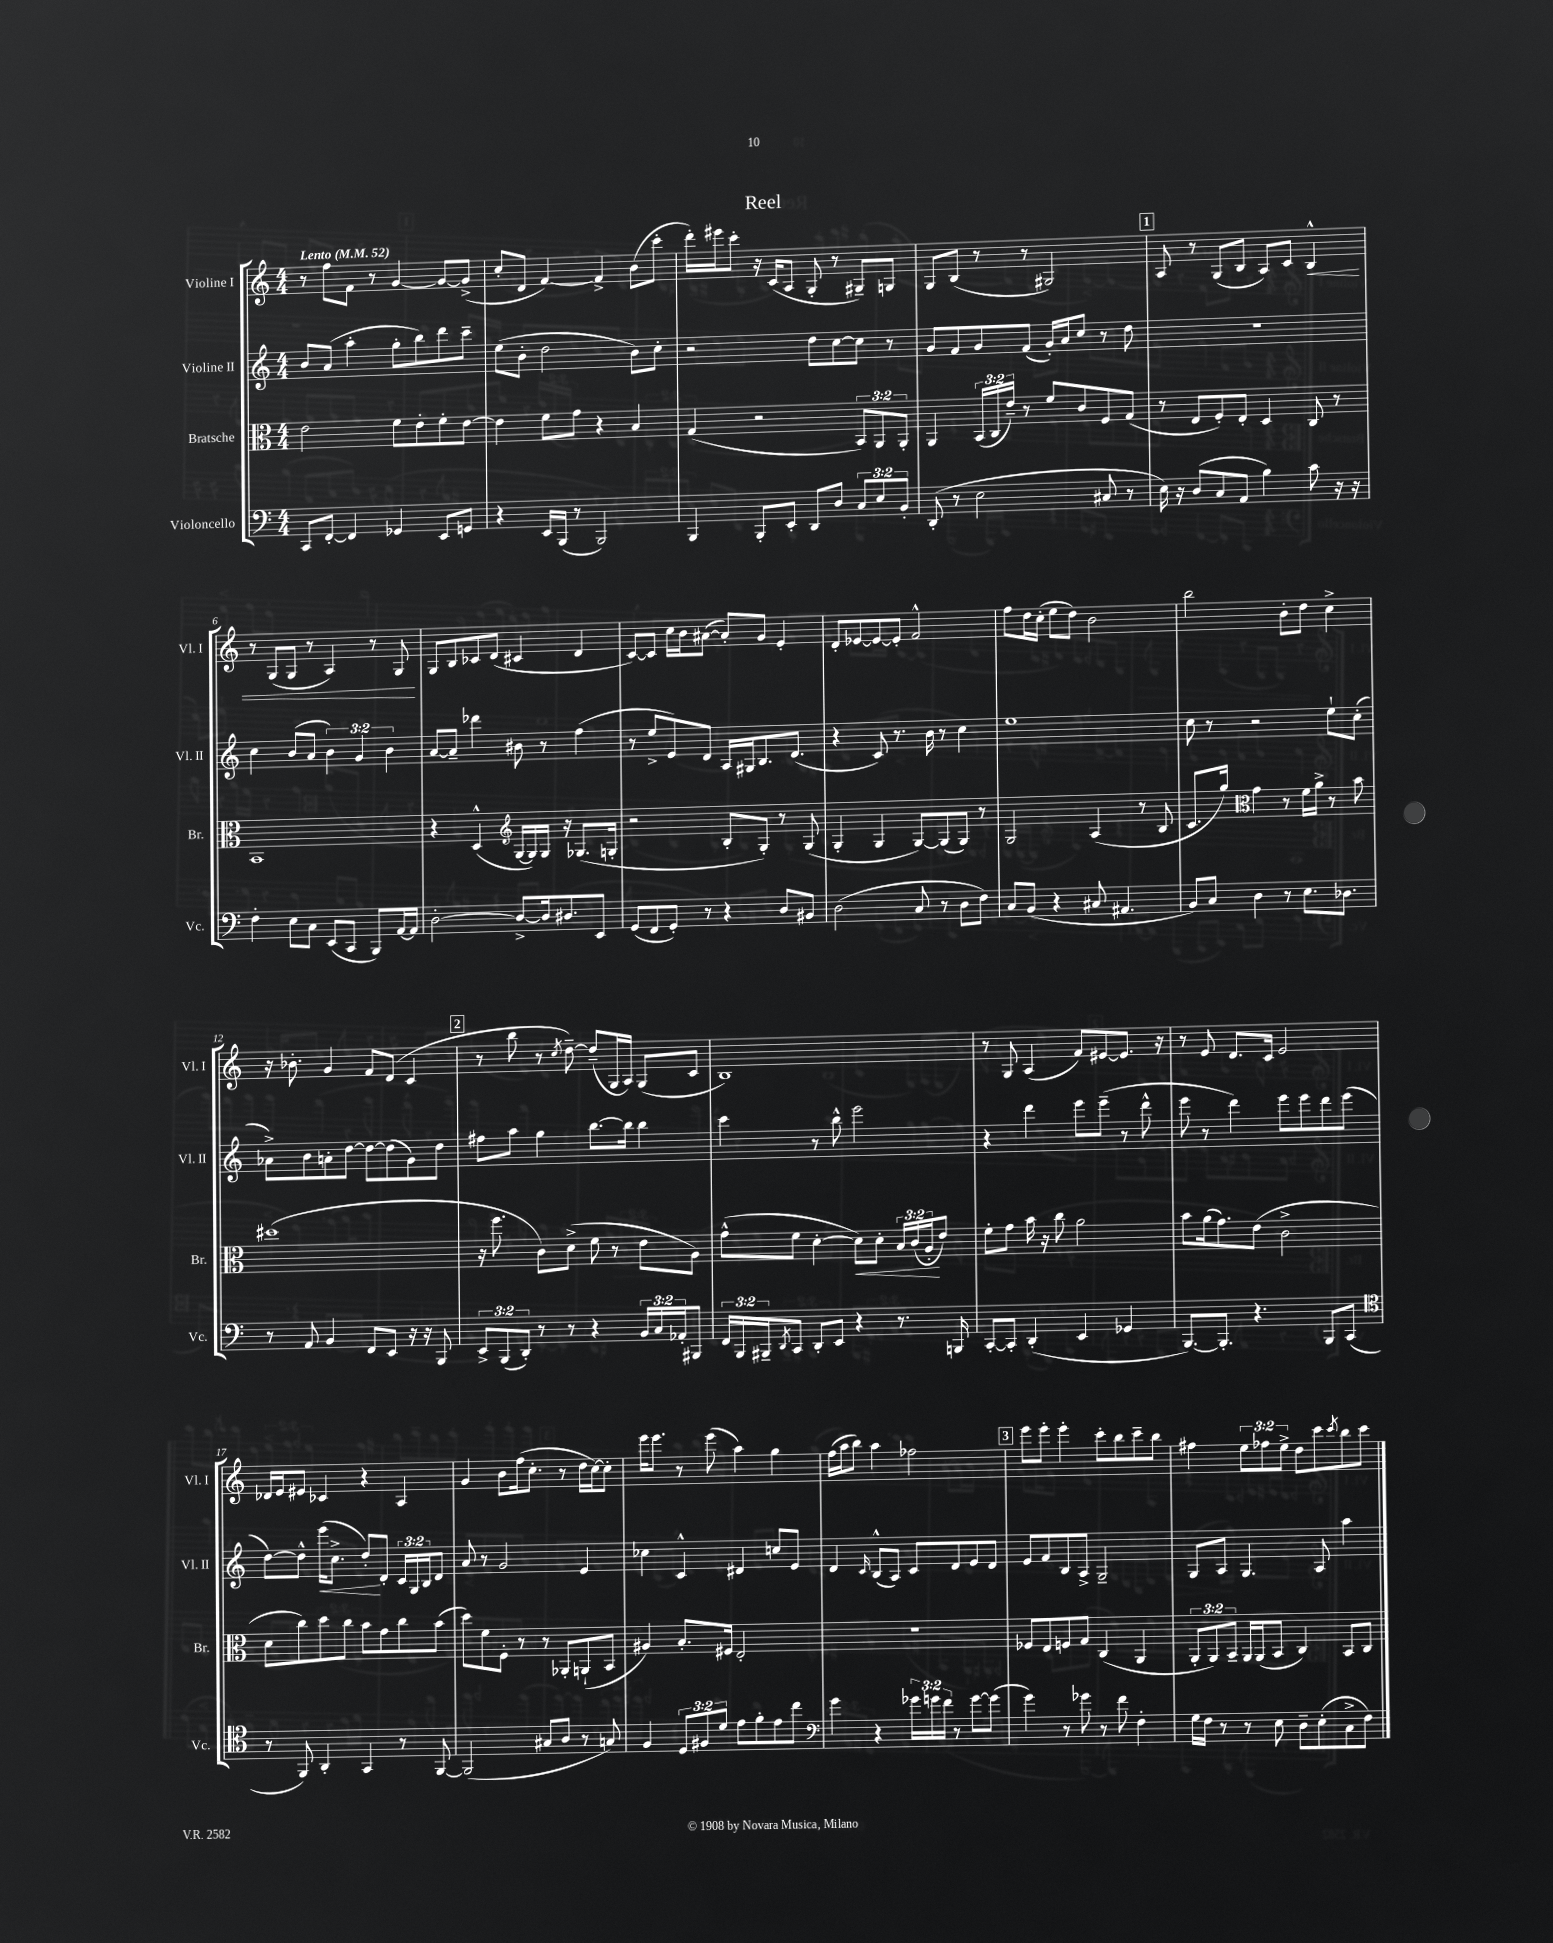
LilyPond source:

\header { title = "Reel" }
<<
\new StaffGroup <<
\new Staff = "s0" \with { instrumentName = "Violine I" shortInstrumentName = "Vl. I" } {
    \clef treble \key c \major \numericTimeSignature \time 4/4 \override Staff.TupletNumber.text = #tuplet-number::calc-fraction-text \tempo "Lento" 4 = 52
    r8 f''8 f'8 r8 g'4~ g'8~ g'8->( |
    c''8-. d'8 f'4~) f'4-> b'8( c'''8-. |
    d'''16-.) eis'''16 c'''8-. r16 c'16( a8 g8-. r8 gis8--) g8 |
    g8 b8( r8 r8 gis2) |
    \mark \markup { \box "1" } a8 r8 g8( b8 a8) c'8 b4-^\< |
    r8 g8( g8 r8 a4) r8 g8\! |
    g8 b8 ces'8 d'8( cis'4 d'4 |
    c'8~) c'8 c''16 b'16 ais'8~( ais'8-.) g'8 e'4-. |
    d'8-. ees'8~ ees'8~ ees'8-. f'2-^ |
    f''8 d''16 c''16-.( e''8 d''8) b'2 |
    b''2 b'8-. d''8 c''4-> |
    r16 bes'8.-. g'4 f'8 d'8( c'4 |
    \mark \markup { \box "2" } r8 b''8 r8 \acciaccatura { c''8 } d''8~--) d''8--( g16 a16) g8( c'8 |
    b1) |
    r8 g8 a4( f'8) eis'8~ eis'8. r16 |
    r8 e'8 d'8. c'16 e'2 |
    des'16 e'16 eis'8 ces'4 r4 a4 |
    g'4 b'8 f''16( c''8.-. r8 d''16 c''16~) c''8-. |
    e'''16 e'''8. r8 e'''8( a''4) g''4 |
    f''16( a''16 b''8) a''4 fes''2 |
    \mark \markup { \box "3" } e'''8 e'''8-. e'''4-. c'''8-. b''8 c'''8-- b''8 |
    fis''4 \tuplet 3/2 { e''8 fes''8 e''8-> } d''8 c'''8 \acciaccatura { c'''8 } b''8 c'''8 \bar "|." |
}
\new Staff = "s1" \with { instrumentName = "Violine II" shortInstrumentName = "Vl. II" } {
    \clef treble \key c \major \numericTimeSignature \time 4/4 \override Staff.TupletNumber.text = #tuplet-number::calc-fraction-text
    b'8 a'8( a''4-. g''8-. b''8) d'''8 c'''8-- |
    e''8( b'8-. d''2 b'8) c''8-. |
    r2 d''8 c''8~ c''8 r8 |
    g'8 f'8 g'8 f'8( g'16-.) a'16 c''8 r8 d''8 |
    \mark \markup { \box "1" } R1 |
    c''4 b'8( a'8 \tuplet 3/2 { b'4) g'4 b'4 } |
    a'8~ a'8-- des'''4 bis'8 r8 f''4( |
    r8 e''8-> e'8) d'8 a16 gis16 b8. d'8.( |
    r4 c'8) r8. b'16 r8 c''4 |
    e''1 |
    c''8 r8 r2 e''8-! c''8-.( |
    aes'8->) b'8 a'8-. d''8~ d''8~ d''8( g'8) d''8 |
    \mark \markup { \box "2" } fis''8 a''8 g''4 b''8.~ b''16 b''4 |
    c'''4 r8 b''8-^ e'''2 |
    r4 d'''4 e'''8 e'''8--( r8 d'''8-^ |
    e'''8 r8 d'''4) e'''8 e'''8 d'''8 e'''8( |
    d''8~) d''8-^ e'''16\<( c''8.-> d''8-.\!) d'8-. \tuplet 3/2 { c'16 g16 b16 } d'8 |
    a'8 r8 g'2 e'4 |
    ces''4 c'4-^ dis'4 c''8 e'8 |
    d'4 \grace { c'16 } b8-^( a8) c'8 d'8 e'8 d'8 |
    \mark \markup { \box "3" } e'8 f'8 b8 a8-> g2-- |
    g8 a8 g4. a8 a''4 \bar "|." |
}
\new Staff = "s2" \with { instrumentName = "Bratsche" shortInstrumentName = "Br." } {
    \clef alto \key c \major \numericTimeSignature \time 4/4 \override Staff.TupletNumber.text = #tuplet-number::calc-fraction-text
    e'2 f'8 e'8-. f'8-. e'8~ |
    e'4 f'8 g'8 r4 b4 |
    g4( r2 \tuplet 3/2 { b,8) a,8 a,8-. } |
    a,4 \tuplet 3/2 { b,16( c16 e'16--) } r8 f'8 c'8 f8 g8( |
    \mark \markup { \box "1" } r8 e8 f8-.) e8-. d4 c8 r8 |
    b,1 |
    r4 d4-^( \clef treble g16~ g16) g16 r16 ges8.( g16-. |
    r2 b8-. g8-.) r8 g8( |
    g4-. g4 g8~) g8( g8) r8 |
    g2 a4( r8 b8 |
    c'8. g''16) \clef alto g'4 r8 f'16 a'16-> r8 b'8 |
    dis''1( |
    \mark \markup { \box "2" } r16 f''8. c'8) d'8->( f'8 r8 e'8 a8) |
    g'8-^( f'8 d'4~-. d'8\<) d'8-. \tuplet 3/2 { b16 c'16( a16-.\! } e'8) |
    f'8-. g'8 b'16 r16 c''8 a'2 |
    b'8 a'16( g'8.) e'8( c'2-> |
    d'8 c''8) d''8 c''8 b'8 g'8 c''8 b'8( |
    d''8) f'8 f8-. r8 r8 aes,8-. a,8-!( b,8 |
    ais4) b8.-. fis16 e2-. |
    R1 |
    \mark \markup { \box "3" } fes8 e8 f8 g8 c4( a,4 |
    \tuplet 3/2 { a,8-. a,8) b,8-- } a,16 a,16( b,8 c4) b,8 c8 \bar "|." |
}
\new Staff = "s3" \with { instrumentName = "Violoncello" shortInstrumentName = "Vc." } {
    \clef bass \key c \major \numericTimeSignature \time 4/4 \override Staff.TupletNumber.text = #tuplet-number::calc-fraction-text
    c,8 f,8~-. f,4 ges,4 e,8 g,8 |
    r4 e,16 b,,16( r8 b,,2) |
    b,,4 b,,8-. e,8-. d,8 d8 \tuplet 3/2 { c8 e8 b,8-. } |
    d,8-.( r8 e2 cis8 r8 |
    \mark \markup { \box "1" } e16) r16 d8( c8 a,8 b4) c'8 r16 r16 |
    f4-. e8 c8 e,8( c,8 b,,8) a,16~ a,16 |
    d2~-. d8~-> d16 dis8. e,8 |
    g,8( f,8 g,8-.) r8 r4 d8 bis,8 |
    d2( c8 r8 d8 f8) |
    c8 b,8( r4 cis8 ais,4. |
    b,8) c8 d4 r8 e8. des8. |
    r8 a,8 b,4 f,8 e,8 r16 r16 b,,8 |
    \mark \markup { \box "2" } \tuplet 3/2 { e,8-> b,,8( d,8-.) } r8 r8 r4 \tuplet 3/2 { b,16 c16 aes,16-. } bis,,8 |
    \tuplet 3/2 { f,16 b,,16 bis,,16-- } \acciaccatura { d,8 } c,8 d,8-. e,8 r4 r8. b,,16 |
    c,8~-. c,8-. d,4-.( e,4 ges,4 |
    b,,8.~) b,,8.-. r4. b,,8 c,8( |
    \clef tenor r8 f,8) a,4-. g,4 r8 f,8~ |
    f,2( gis8 a8 r8 g8) |
    f4 \tuplet 3/2 { d8 fis8 d'8 } e'8 f'8-. e'8 c''8 |
    \clef bass g'4 r4 \tuplet 3/2 { ges'16 g'16 f'16 } r8 g'8~ g'8( |
    \mark \markup { \box "3" } g'4) r8 ges'8 r8 f'8 f4-. |
    g16 f16 r8 r8 e8 d8-- e8-.( c8-> f8) \bar "|." |
}
>>
>>
